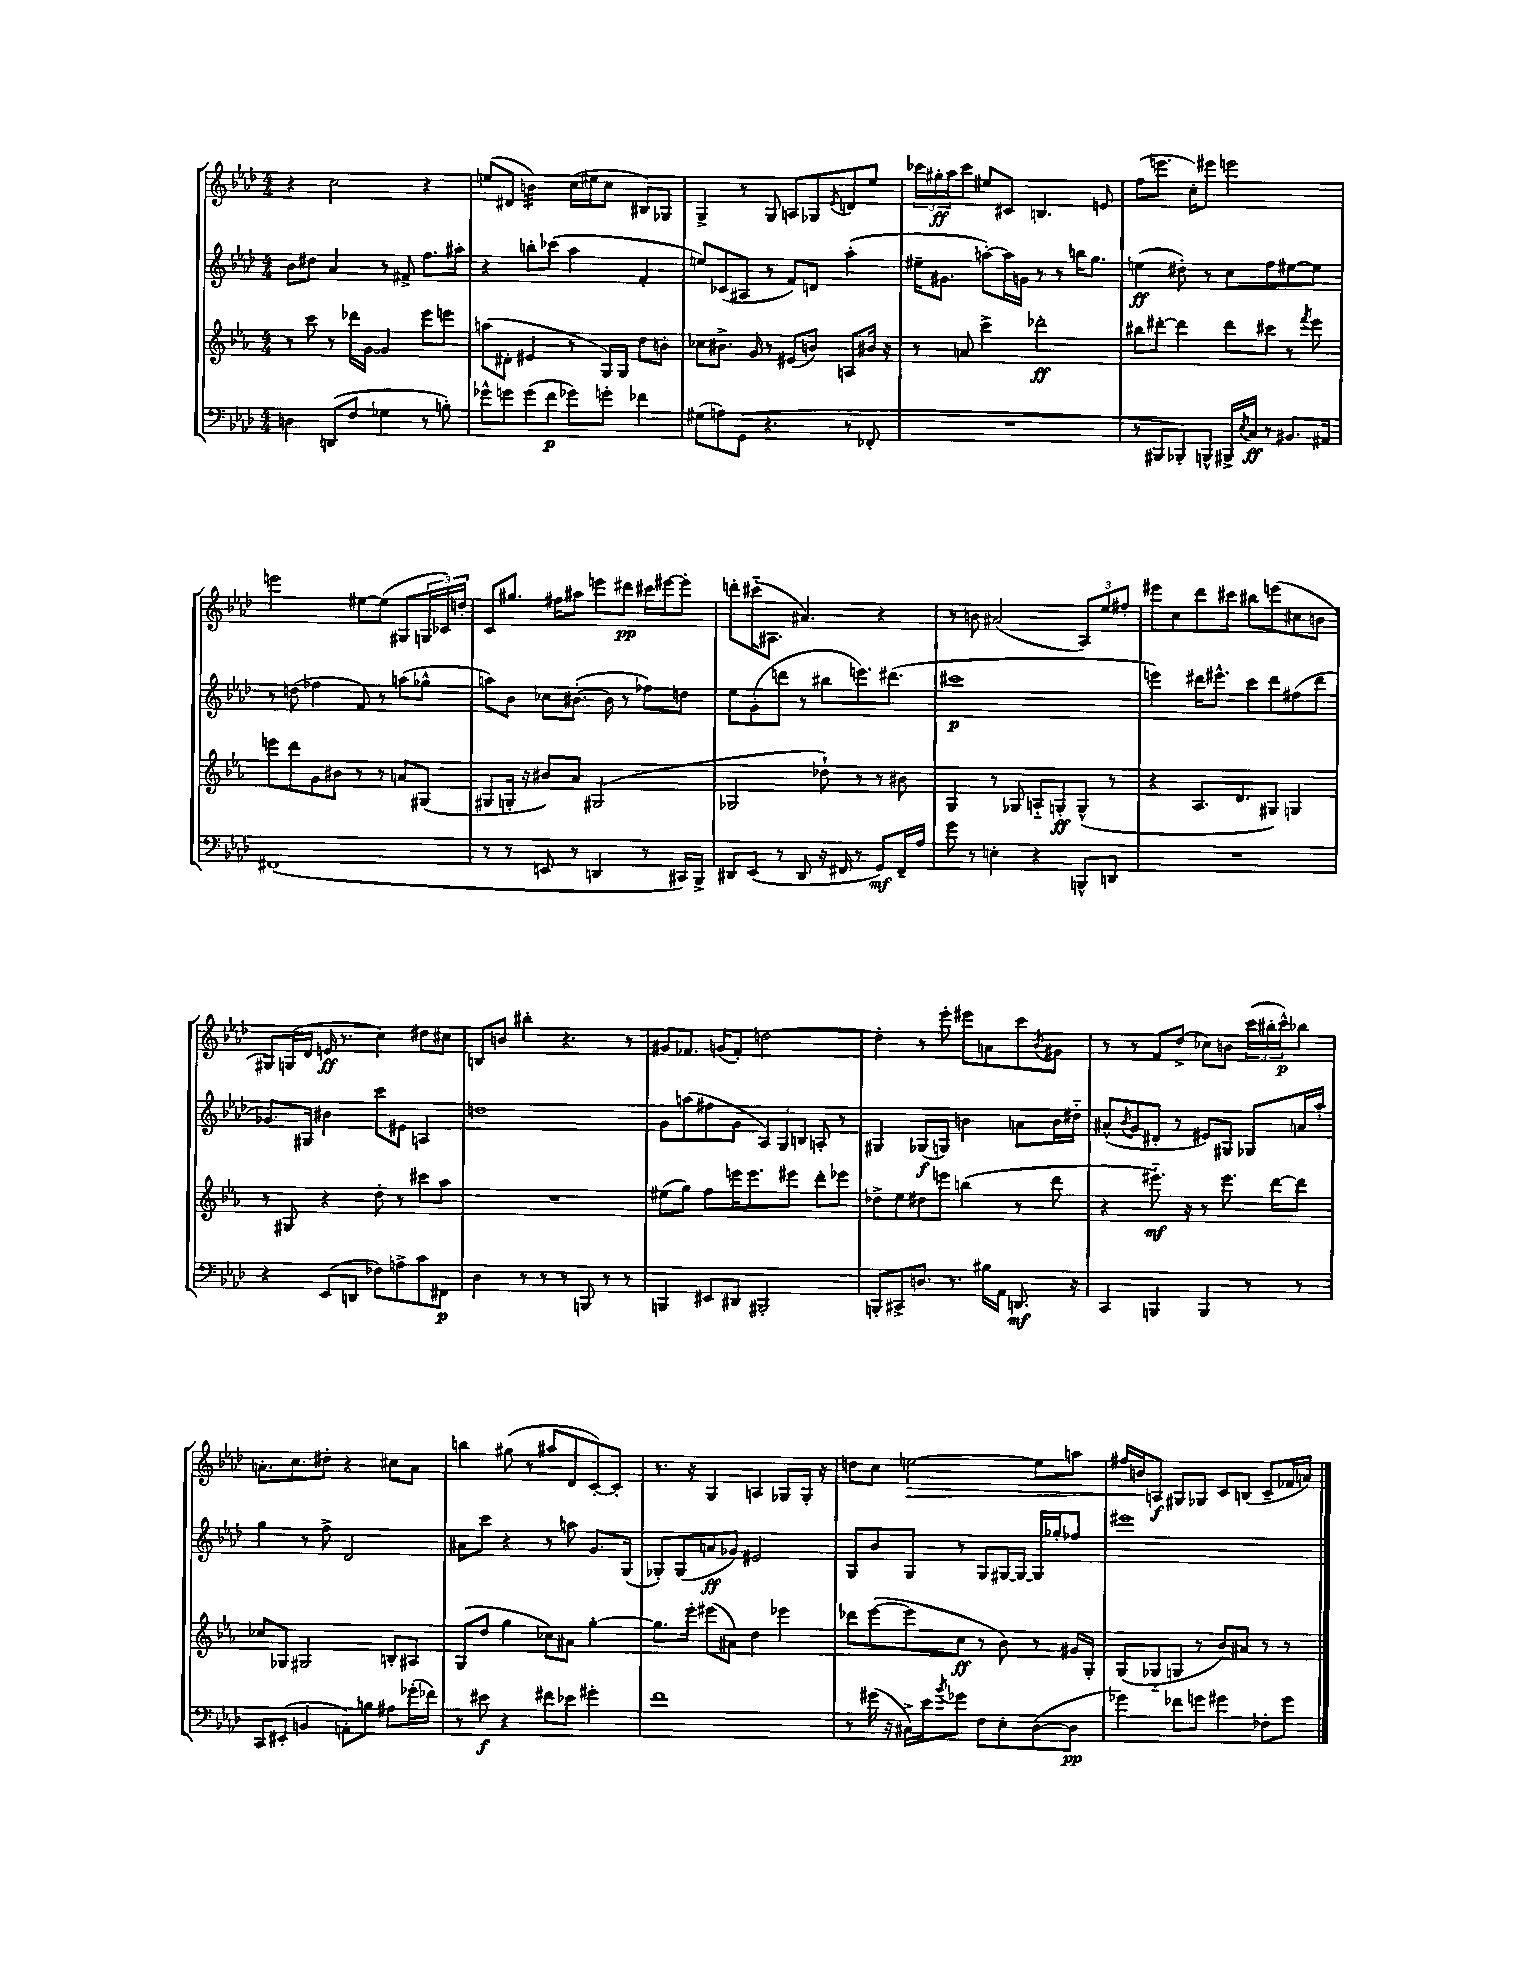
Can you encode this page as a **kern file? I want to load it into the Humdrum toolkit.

**kern	**kern	**kern	**kern
*staff4	*staff3	*staff2	*staff1
*clefF4	*clefG2	*clefG2	*clefG2
*k[b-e-a-d-]	*k[b-e-a-]	*k[b-e-a-d-]	*k[b-e-a-d-]
*M4/4	*M4/4	*M4/4	*M4/4
4D	8r	8b-	4r
.	8ccc	8dd#	.
(8DD	8r	4a-	2cc
8F	16ddd-	.	.
.	[16g	.	.
4G-	4g]	8r	.
.	.	8f#^	.
8r	8eee-	8.ff	4r
8B')	8eee	.	.
.	.	16aa#'	.
=	=	=	=
8g-^^	(8aa	4r	(8ee
8g	8d#'	.	8d#
(8g	4e#	8bb'	4b)
8f	.	(8ccc-	.
8g-)	8r	4aa-	(16cc
.	.	.	16ee#
8g'	16G)	.	8cc
.	16G	.	.
4f-	8dd	4f'	8B#)
.	8b'	.	8G-
=	=	=	=
(8G#	8cc-	8ee)	4G^
8A)	8.b#^	(8c-	.
(8GG	.	8A#	8r
.	16g	.	.
4.r	8r	8r	8G
.	(8e#	8f)	8A
.	8b)	8d	8G-
.	.	.	8qe-
8r	8A	(4aa-'	8d
8FF-'	16b#	.	8ee-
.	16r	.	.
=	=	=	=
1r	8r	16ee#~	24ccc-
.	.	.	24gg#'
.	.	8.g#	.
.	.	.	24aa-
.	8a	.	8ccc-
.	4ccc^	[8aa')	8ee#
.	.	16aa]	8c#
.	.	16g	.
.	2ddd-'	8r	4.B
.	.	8r	.
.	.	16bb	.
.	.	8.gg	.
.	.	.	8e
=	=	=	=
8r	8bb#	(4ee	(8ff
8BBB#	[8ddd#'	.	8.eee
8BBB-')	4ddd#]	8dd#')	.
.	.	.	16cc')
8BBB^^	.	8r	8eee#
16BBB#^	8ddd#	8cc	2eee
8qE-	.	.	.
16C	.	.	.
8r	8ccc#	8ff	.
8.BB#	8r	[8ee#	.
.	8qfff	.	.
.	8eee-	8ee#]	.
16AA#	.	.	.
=	=	=	=
(1FF#	8eee	8r	2eee
.	8ddd	(8dd	.
.	8g	4ff-	.
.	8b#	.	.
.	8r	8f)	[8ee#
.	8r	8r	(8ee#]
.	8a	(8aa	8G#
.	(8G#	8gg-^^	24G
.	.	.	24c-)
.	.	.	24dd'
=	=	=	=
8r	8G#	8aa)	8c
8r	16G'	8b-	8.gg#
.	16r	.	.
8EE	8b#)	8cc-	.
.	.	.	16ff#
8r	8a-	([8.b#'	8aa#
4DD	(2G#	.	8eee
.	.	16b#]	.
.	.	8r	8ddd#
8r	.	8ff-)	16ccc#
.	.	.	[16eee#
16CC#)	.	8dd	8eee#']
16BBB-^	.	.	.
=	=	=	=
8DD#	2G-	8ee-	8ddd'
(8EE-	.	(8g'	(16ccc#'~
.	.	.	8.A#
8r	.	8ddd	.
8DD#	.	8r	4.a#)
16r	8dd-`)	8bb#	.
16FF#	.	.	.
8r	8r	8.eee)	.
8GG)	8r	.	4r
.	.	(8.ddd#	.
16FF#~	8b#	.	.
16A-	.	.	.
=	=	=	=
8g	4G	1ccc#	8r
8r	.	.	8b
4E'	8r	.	(2a#
.	8G-	.	.
4r	8A'~	.	.
.	8G'	.	.
8BBB^^	(8G^^	.	12A-)
.	.	.	12ee-
8DD	8r	.	.
.	.	.	12ff#'
=	=	=	=
1r	4r	4eee)	8eee#
.	.	.	8cc
.	8.A-	16ddd#	8ddd-
.	.	8.eee#^^	.
.	.	.	8ccc#
.	8.d	.	.
.	.	8ccc	8bb#
.	8G#)	8ddd#	(8eee
.	4G	(8ff#	8cc#
.	.	8ddd#	8b
=	=	=	=
4r	8r	8.g-)	8G#)
.	8G#	.	(16G
.	.	16G#	16d-
(8EE-	4r	4b#	16e
.	.	.	8.r
8DD	.	.	.
8F-)	8dd'	8ccc	4cc)
8A^	8r	8e#	.
8c	8ccc#	4A	8dd#
8FF#	8aa-	.	8cc#
=	=	=	=
4D-	1r	1dd	8B
.	.	.	8b
8r	.	.	4bb#'
8r	.	.	.
8r	.	.	4.r
8BBB	.	.	.
8r	.	.	.
8r	.	.	8r
=	=	=	=
4BBB	(8ee#	8g	8g#
.	8gg)	(8aa	8.f-
8EE#	8ff	8ff#	.
.	.	.	(16g
8DD#	16eee	8g	8f-')
.	8.eee	.	.
2BBB#'	.	12A-)	[2dd
.	.	12G	.
.	8eee#	.	.
.	.	12B	.
.	8ddd'	8A'	.
.	8eee-	8r	.
=	=	=	=
8BBB'	8dd-^	4G#	4dd']
8CC#^	8ee-	.	.
8.D	8dd#	(8G-	8r
.	8eee	8G)	8eee-'
8.r	.	.	.
.	(4bb	4b	8eee#
16B#	.	.	8a
16AA-	.	.	.
8.DD	8r	8a	8ccc
.	.	.	8qb-
.	8ddd	16b	8g#
16r	.	16dd#'~	.
=	=	=	=
4CC	4r	(8a#^^	8r
.	.	8qb-	.
.	.	8g	8r
4BBB	8.eee#'~)	8d#'	8f
.	.	8r	(8dd-^
.	16r	.	.
4BBB	8r	8e#)	8cc-)
.	8.eee#	8G#	8b
8r	.	8G-	(24ccc
.	.	.	24bb#'
.	[16ddd	.	.
.	.	.	24ccc^^)
8r	8ddd]	16a	8bb-
.	.	16aa-'	.
=	=	=	=
8CC	8cc-	4gg	8.a'
(8EE#'	8G-	.	.
.	.	.	8.cc
4BB	2G#	8r	.
.	.	8ff^	8dd#'
8AA')	.	2d-	4r
8B	.	.	.
8A#	8B'	.	8cc#
(16g-'	8A#	.	8a
16f-)	.	.	.
=	=	=	=
8r	(8G	8a#	4bb
8e#	8dd	8ccc	.
4r	4gg	4r	(8gg#
.	.	.	8r
8f#	8cc-)	8r	8aa#
8e-	8a#	8aa	8d-
4g#'	[4gg'	8.g	[8c')
.	.	.	8c']
.	.	(16G	.
=	=	=	=
1f	8.gg]	8G-')	8.r
.	.	(8G-	.
.	16eee-'	.	16r
.	(8eee#	8a	4G
.	8a#)	8g-)	.
.	4dd	2e#	4A
.	4eee-	.	8G-
.	.	.	16G-'
.	.	.	16r
=	=	=	=
8r	8ddd-	8G	8dd
(16g#	([8eee-	8b-	8cc
16r	.	.	.
16C#^)	8eee-]	8G	[2ee
16e-	.	.	.
8qb-	.	.	.
8g-	8cc	8r	.
8F	8r	8G	.
8E-'	8b-)	[16G#	.
.	.	16G#_	.
([8D-	8r	16G#]	8ee]
.	.	16gg-'	.
8D-]	16g#	8ff-	8aa
.	16G'	.	.
=	=	=	=
4g-)	(8G	1eee#	16ff#
.	.	.	16b
.	8G-'~	.	8A
8f-	8G	.	8G#
8g	8r	.	8G-
4g#	8b-)	.	8c
.	8a#	.	(8B
8F-'	8r	.	8c~
8g#	8r	.	16f-
.	.	.	16a)
==	==	==	==
*-	*-	*-	*-
